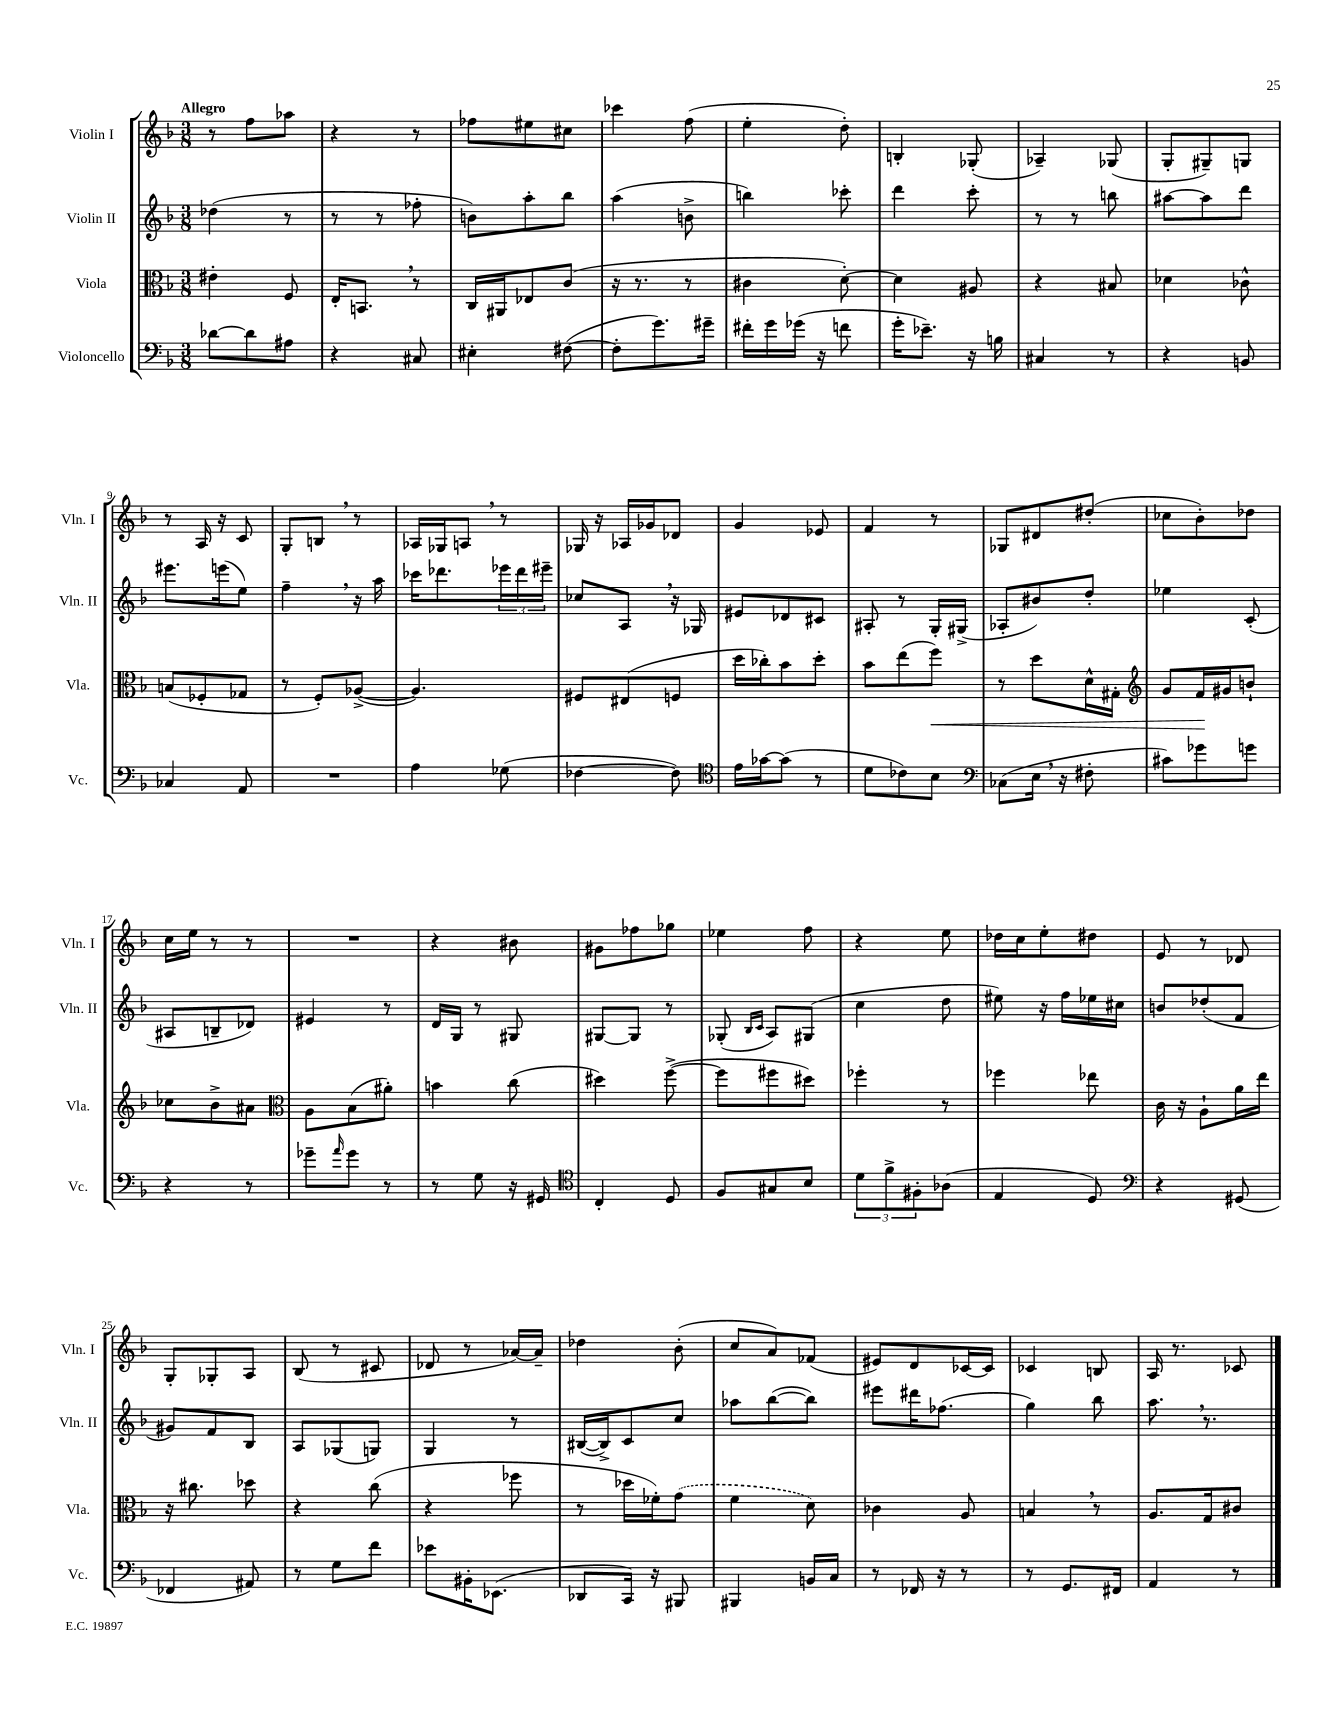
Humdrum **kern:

**kern	**kern	**kern	**kern
*staff4	*staff3	*staff2	*staff1
*clefF4	*clefC3	*clefG2	*clefG2
*k[b-]	*k[b-]	*k[b-]	*k[b-]
*M3/8	*M3/8	*M3/8	*M3/8
[8d-\L	4e#'\	(4dd-\	8r
8d-\]	.	.	8ff\L
8A#\J	8F/	8r	8aa-\J
=	=	=	=
4r	16E'/LK	8r	4r
.	8.BB/J	.	.
.	.	8r	.
8C#/	8r	8ff-'\	8r
=	=	=	=
4E#'\	16C/LL	8b\L)	8ff-\L
.	16AA#/J	.	.
.	8E-/	8aa'\	8ee#\
([8F#\	(8c/J	8bb-\J	8cc#\J
=	=	=	=
8F#'\]L	16r	(4aa\	4ccc-\
.	8.r	.	.
8.g\)	.	.	.
.	8r	8b^\	(8ff\
16g#~\Jk	.	.	.
=	=	=	=
16f#'\LL	4c#\	4bb\)	4ee'\
16g\	.	.	.
(16g-\JJ	.	.	.
16r	.	.	.
8f\	[8d'\)	8ccc-'\	8dd'\)
=	=	=	=
16g'\LK	4d\]	4ddd\	4B'/
8.e-~\J)	.	.	.
16r	8A#/	8ccc'\	(8G-'/
16B\	.	.	.
=	=	=	=
4C#/	4r	8r	4A-~/)
.	.	8r	.
8r	8B#/	8bb\	(8G-/
=	=	=	=
4r	4d-\	[8aa#\L	8G'/L
.	.	8aa#\]	8G#~/)
8BB/	8c-^^\	8ddd\J	8G/J
=	=	=	=
4C-/	(8B/L	8.eee#\L	8r
.	8F-'/	.	16A/
.	.	(16eee\k	16r
8AA/	8G-/J	8ee\J)	8c/
=	=	=	=
4.r	8r	4ff~\	8G'/L
.	8F'/L)	.	8B/J
.	([8A-^/J	16r	8r
.	.	16aa\	.
=	=	=	=
4A\	4.A-/])	16ccc-\LK	16A-/LL
.	.	8.ddd-\	16G-/J
.	.	.	8A/J
(8G-\	.	24eee-\L	8r
.	.	24ddd-\	.
.	.	24eee#~\JJ	.
=	=	=	=
[4F-\	8F#/L	8cc-/L	16G-/
.	.	.	16r
.	(8E#/	8A/J	16A-/LL
.	.	.	16g-/J
8F-\])	8F/J	16r	8d-/J
.	.	16G-/	.
=	=	=	=
*clefC4	*	*	*
16e\LL	16dd\LL	8e#/L	4g/
[16g-\J	16cc-'\J)	.	.
(8g-\]J	8b-\	8d-/	.
8r	8dd'\J	8c#/J	8e-/
=	=	=	=
8d\L	8b-\L	8A#'/	4f/
8c-\)	(8ee\	8r	.
8B-\J	8ff\J)	16G'/LL	8r
.	.	(16G#^/JJ	.
=	=	=	=
*clefF4	*	*	*
(8C-\L	8r	8A-'/L	8G-/L
16E\Jk	8dd\L	8b#/)	8d#/
16r	.	.	.
8F#'\	16d^^\L	8dd'/J	(8dd#'/J
.	16G#'\JJ	.	.
=	=	=	=
*	*clefG2	*	*
8c#\L)	8g/L	4ee-\	8cc-\L
8g-\	16f/L	.	8b-'\)
.	16g#/J	.	.
8g\J	8b`/J	(8c'/	8dd-\J
=	=	=	=
4r	8cc-\L	8A#/L	16cc\LL
.	.	.	16ee\JJ
.	8b-^\	8B~/	8r
8r	8a#\J	8d-/J)	8r
=	=	=	=
*	*clefC3	*	*
8g-~\L	8A\L	4e#/	4.r
16qqa/	.	.	.
8g-\J	(8B-\	.	.
8r	8a#'\J)	8r	.
=	=	=	=
8r	4b\	16d/LL	4r
.	.	16G/JJ	.
8G\	.	8r	.
16r	(8cc\	8G#/	8b#\
16GG#/	.	.	.
=	=	=	=
*clefC4	*	*	*
4C'/	4dd#\)	[8G#/L	8g#\L
.	.	8G#/]J	8ff-\
8D/	([8ff^\	8r	8gg-\J
=	=	=	=
8F/L	8ff\]L	(8G-'/	4ee-\
.	.	16qqB-/LL	.
.	.	16qqc/JJ	.
8G#/	8ff#\	8A/L)	.
8B-/J	8dd#\J)	(8G#/J	8ff\
=	=	=	=
12d\L	4ff-'\	4cc\	4r
12f^\	.	.	.
12F#'\	.	.	.
(8A-\J	8r	8dd\	8ee\
=	=	=	=
4E/	4ff-\	8ee#\)	16dd-\LL
.	.	.	16cc\J
.	.	16r	8ee'\
.	.	16ff\LL	.
8D/)	8ee-\	16ee-\	8dd#\J
.	.	16cc#\JJ	.
=	=	=	=
*clefF4	*	*	*
4r	16c\	8b/L	8e/
.	16r	.	.
.	8A`\L	(8dd-'/	8r
(8GG#/	16a\L	8f/J	8d-/
.	16ee\JJ	.	.
=	=	=	=
4FF-/	16r	8g#/L)	8G'/L
.	8.cc#\	.	.
.	.	8f/	8G-'/
8AA#/)	8dd-\	8B-/J	8A/J
=	=	=	=
8r	4r	8A/L	(8B-/
8G\L	.	(8G-/	8r
8f\J	(8cc\	8G/J)	8c#/
=	=	=	=
8e-\L	4r	4G/	8d-/
16BB#'\K	.	.	8r
(8.EE-\J	.	.	.
.	8ff-\	8r	[16a-/LL)
.	.	.	16a-~/]JJ
=	=	=	=
8DD-/L	8r	([16B#/LL	4dd-\
.	.	16B#^/]J)	.
16CC/Jk)	16dd-\LL	8c/	.
16r	16f-'\J)	.	.
8BBB#/	(8g\J	8cc/J	(8b-'\
=	=	=	=
4BBB#/	4f\	8aa-\L	8cc/L
.	.	([8bb-\	8a/)
16BB/LL	8d\)	8bb-\]J)	(8f-/J
16C/JJ	.	.	.
=	=	=	=
8r	4c-\	8eee#\L	8e#/L)
16FF-/	.	16ddd#\K	8d/
16r	.	(8.ff-\J	.
8r	8A/	.	[16c-/L
.	.	.	16c-/]JJ
=	=	=	=
8r	4B/	4gg\)	4c-/
8.GG/L	.	.	.
.	8r	8bb-\	8B/
16FF#/Jk	.	.	.
=	=	=	=
4AA/	8.A/L	8.aa\	16A/
.	.	.	8.r
.	16G/k	8.r	.
8r	8c#/J	.	8c-/
==	==	==	==
*-	*-	*-	*-
